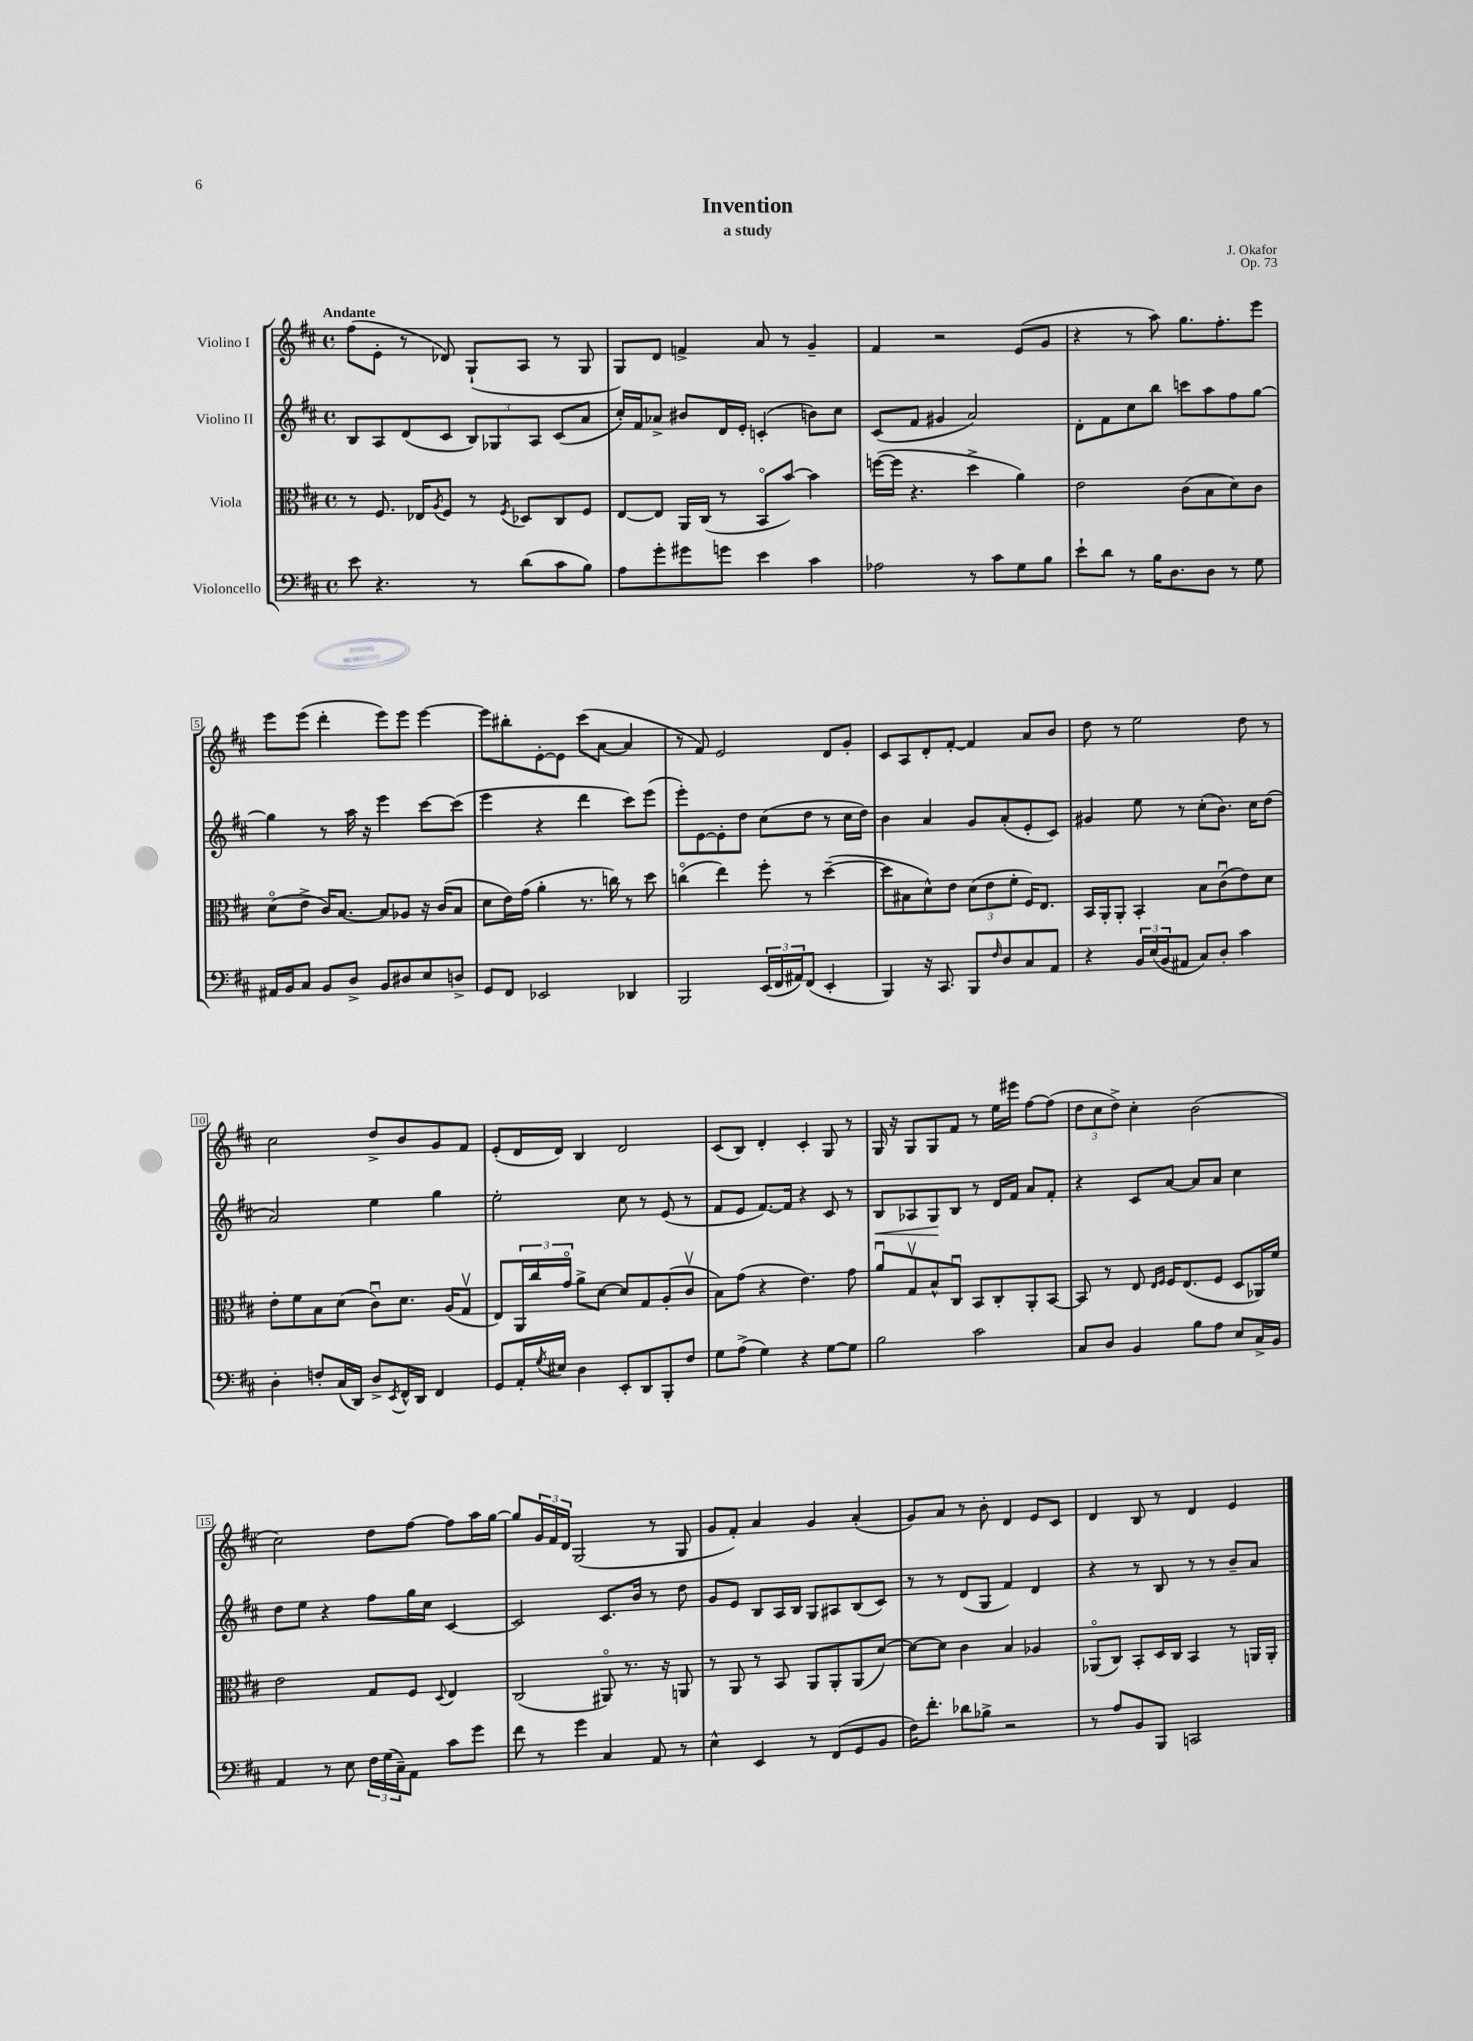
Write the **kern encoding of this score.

**kern	**kern	**kern	**kern
*staff4	*staff3	*staff2	*staff1
*clefF4	*clefC3	*clefG2	*clefG2
*k[f#c#]	*k[f#c#]	*k[f#c#]	*k[f#c#]
*M4/4	*M4/4	*M4/4	*M4/4
*met(c)	*met(c)	*met(c)	*met(c)
8e	8r	8B	(8ff#
4.r	8.F#	8A	8e'
.	.	(8d	8r
.	16E-	.	.
.	8qA	.	.
.	8F#	8c#	8d-)
8r	8r	12B)	(8G`
.	.	12G-	.
.	8qF#	.	.
(8d	8D-	.	8A
.	.	12A	.
8c#	8C#	(8c#	8r
8B)	8F#	8a	8G
=	=	=	=
8A	[8E	16cc#')	8G)
.	.	16f#	.
8g'	8E]	8a-^	8d
8g#	16AA	8b#	4f^
.	(16C#	.	.
8g	8r	16d	.
.	.	16e'	.
4e	8BBo	(4c'	8a
.	[8b)	.	8r
4c#	4b]	8b)	4g~
.	.	8cc#	.
=	=	=	=
2A-	([16ff	(8c#	4f#
.	16ff]	.	.
.	4.r	8f#	.
.	.	4g#	2r
8r	4dd^	2a)	.
8c#	.	.	.
8G	4a)	.	(8e
8B	.	.	8g
=	=	=	=
8e`	2e	8d'	4r
8d	.	8f#	.
8r	.	8cc#	8r
16B	.	8bb	8aa)
8.D	.	.	.
.	(8c#	8ccc	8.gg
8D	8B	8aa	.
.	.	.	8.ff#'
8r	8d)	8ff#	.
8G	8c#	[8gg	8eee
=	=	=	=
16AA#	(8do	4gg]	8eee
16BB	.	.	.
8C#	8e^	.	(8eee
8BB	16c#)	8r	4ddd'
.	[8.B	.	.
8D^	.	16aa	.
.	.	16r	.
8BB	8B]	4eee	8eee)
8D#	8A-	.	8eee
8E	16r	[8ccc#	[4eee
.	(16c#	.	.
8D^	8B	(8ccc#]	.
=	=	=	=
8GG	8d	4eee	8eee]
8FF#	16e)	.	8bb#'
.	(16g	.	.
2EE-	4a'	4r	[8e'
.	.	.	8e]
.	8.r	4ddd	(8ccc#
.	.	.	[8a
.	16cc)	.	.
4DD-	8r	8ccc#)	4a]
.	8dd	(8eee	.
=	=	=	=
2BBB	(4cco	8eee')	8r
.	.	[8e	8f#)
.	4ee)	8e']	2e
.	.	8dd	.
(24EE	8ff#'	(8cc#	.
24FF#	.	.	.
24AA#)	.	.	.
(8FF#	8r	8dd	.
4EE'	([4dd~	8r	8d
.	.	16cc#	8g'
.	.	16dd)	.
=	=	=	=
4BBB)	8dd]	4b	8c#
.	8B#	.	8A
16r	8d^^)	4a	8d'
8.CC#	.	.	.
.	8e	.	[8f#'
8BBB	(12d	8g	4f#]
.	12e	.	.
16qqF#	.	.	.
8D	.	(8a'	.
.	12f#'	.	.
8C#	16F#)	8e'	8a
.	8.E	.	.
8AA	.	8c#)	8b
=	=	=	=
4r	16BB	4g#	8dd
.	16AA'	.	.
.	8AA'	.	8r
24BB	4BB'	8ee	2ee
(24E	.	.	.
24BB	.	.	.
8AA#	.	8r	.
8C#)	8B	(8cc#'	.
8D'	(8c#u	8.b)	.
4c#	8e)	.	8dd
.	.	16cc#	.
.	8d	(8dd	8r
=	=	=	=
4D'	8e'	2a)	2cc#
.	8f#	.	.
8F'	8B	.	.
(16C#	(8d	.	.
16DD)	.	.	.
8D^	8c#u)	4ee	8dd^
8qEE	.	.	.
16FF#^^	8.d	.	8b
16DD	.	.	.
4FF#	.	4gg	8g
.	(16A	.	.
.	8Gv	.	8f#
=	=	=	=
8GG	8E)	2ee'	(8e'
16AA'	24AA	.	16d
.	24cc#	.	.
8qG	.	.	.
16E#	.	.	16d)
.	24go	.	.
4D	8a^	.	4B
.	[8d	.	.
8EE'	8d]	8cc#	2d
8DD	8G	8r	.
8BBB'	(8A'	(8e	.
8F#	8c#v	8r	.
=	=	=	=
8G	8B)	8f#	(8c#
(8A^	(8g	8e	8B)
4G)	4r	[8.f#)	4d'
.	.	16f#]	.
4r	4.e)	4r	4c#'
[8G	.	8c#	8G
8G]	8g	8r	8r
=	=	=	=
2B	8au	8B	16G
.	.	.	16r
.	8Gv	8A-	8G
.	8B^^	8G	8G
.	8C#u	8B	8f#
2c#	8BB	8r	8r
.	8C#'	16d	16ee
.	.	16f#	16eee#
.	8AA'	8a	[8ff#
.	[8BB	8f#'	(8ff#]
=	=	=	=
8C#	8BB]	4r	12dd
.	.	.	12cc#
8D	8r	.	.
.	.	.	12dd^)
4BB	8E	8c#	4cc#'
.	16qqE	.	.
.	16qqF#	.	.
.	16F#	[8a	.
.	(8.E	.	.
8B	.	8a]	(2b
8A	8F#	8a	.
8E	8D	4cc#	.
16C#^	16AA-)	.	.
16BB	16f#	.	.
=	=	=	=
4AA	2e	8dd	2cc#)
.	.	8ee	.
8r	.	4r	.
8E	.	.	.
24F#	8G	8ff#	8dd
(24G	.	.	.
24C#~)	.	.	.
8AA	8F#	16gg	[8ff#
.	.	16cc#	.
.	8qqD	.	.
8c#	4E	[4c#	8ff#]
8g	.	.	16aa
.	.	.	[16gg
=	=	=	=
8f#	(2C#	2c#]	8gg]
8r	.	.	24g
.	.	.	24f#
.	.	.	24d
4g	.	.	(2G
4C#	8AA#o)	8.c#	.
.	8.r	.	.
.	.	16b	.
8AA	.	8r	8r
.	16r	.	.
8r	8AA	8dd	8G
=	=	=	=
4E^^	8r	8g	8g
.	8AA	8e	8f#')
4EE	8r	8B	4a
.	8BB	16A	.
.	.	16B	.
8r	8AA	8G	4g
(8FF#	8AA'	8A#	.
8GG	(8AA	(8B	(4a'
8BB	[8d)	8c#)	.
=	=	=	=
16F#)	8d_	8r	8g)
8.f#'	.	.	.
.	8d]	8r	8a
8d-	4c#	(8d	8r
8B-^	.	8G	8b'
2r	4B	4f#)	4d
.	4A-	4d	8e
.	.	.	8c#
=	=	=	=
8r	(8AA-o	4r	4d
8A	8C#)	.	.
8BB	8BB'	8r	8B
8BBB	16D	8B	8r
.	16C#	.	.
2CC	4BB	8r	4d
.	.	8r	.
.	8r	8b~	4e
.	16AA	8a	.
.	16AA'	.	.
==	==	==	==
*-	*-	*-	*-
